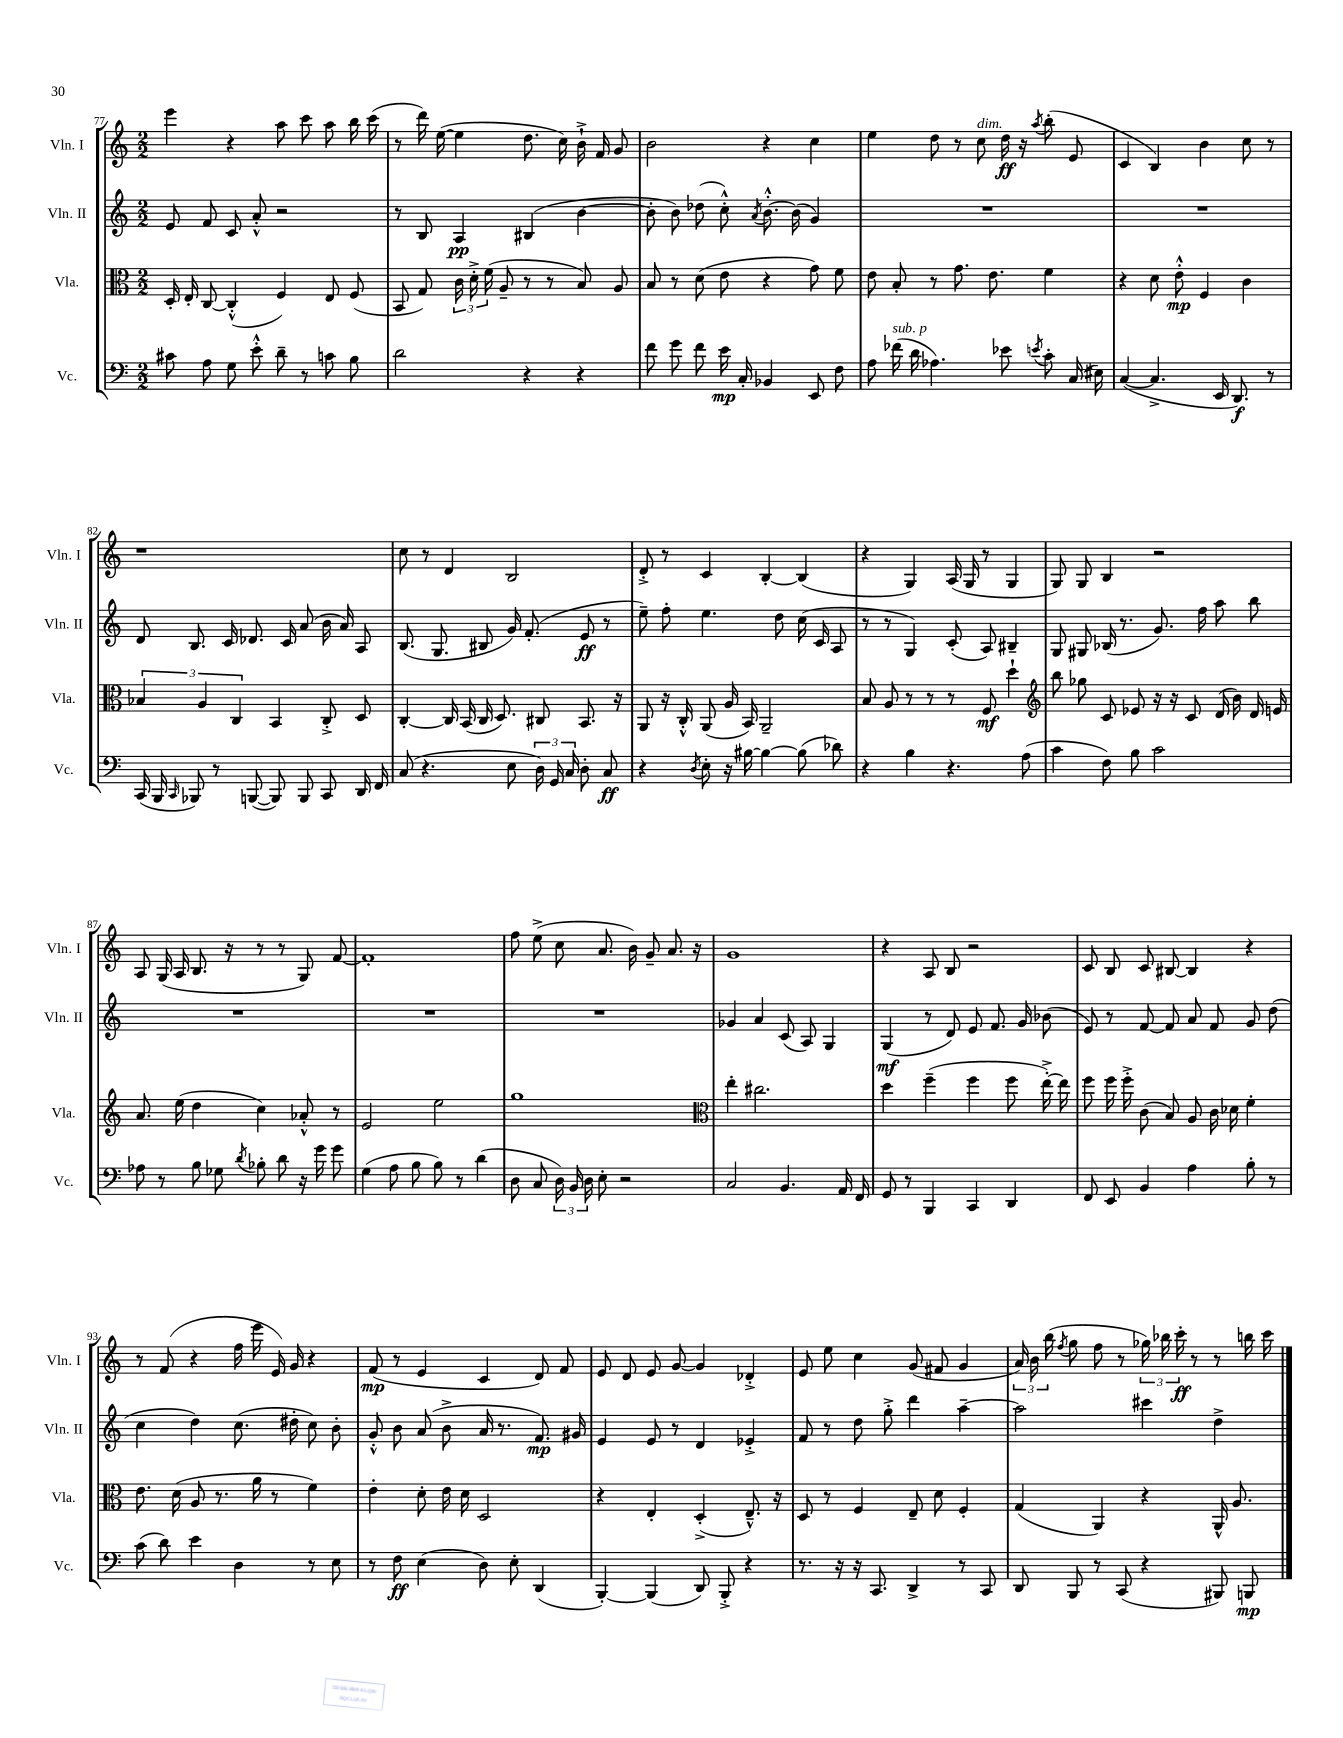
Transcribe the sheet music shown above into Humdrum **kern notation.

**kern	**kern	**kern	**kern
*staff4	*staff3	*staff2	*staff1
*clefF4	*clefC3	*clefG2	*clefG2
*k[]	*k[]	*k[]	*k[]
*M2/2	*M2/2	*M2/2	*M2/2
8c#	16D'	8e	4eee
.	16E'	.	.
8A	[8C	8f	.
8G	(4C'^^]	8c	4r
8e'^^	.	8a'^^	.
8d~	4F)	2r	8aa
8r	.	.	8ccc
8c	8E	.	8aa
8B	(8F	.	16bb
.	.	.	(16ccc
=	=	=	=
2d	8BB	8r	8r
.	8G)	8B	16ddd)
.	.	.	([16ee
.	24c	4A	4ee]
.	24d'^	.	.
.	(24f	.	.
.	8A~	.	.
4r	8r	(4B#	8.dd
.	8r	.	.
.	.	.	16cc)
4r	8B)	[4b	16b`^
.	.	.	16f
.	8A	.	8g
=	=	=	=
8f	8B	8b']	2b
8g	8r	8b)	.
8f	(8d	(8dd-	.
16e	8e	8cc'^^)	.
16C'	.	.	.
.	.	8qa	.
4BB-	4r	[8.b'^^	4r
.	.	(16b]	.
8EE	8g)	4g)	4cc
8F	8f	.	.
=	=	=	=
8A	8e	1r	4ee
(16f-	8B'	.	.
16d	.	.	.
4.A-)	8r	.	8dd
.	8.g	.	8r
.	.	.	8cc
.	8.e	.	.
8e-	.	.	16dd
.	.	.	16r
8qe	.	.	8qaa
8c'	4f	.	(8bb'
(16C	.	.	8e
16E#)	.	.	.
=	=	=	=
([4C	4r	1r	4c
4.C^]	8d	.	4B)
.	8e'^^	.	.
.	4F	.	4b
16EE	.	.	.
8.DD)	.	.	.
.	4c	.	8cc
8r	.	.	8r
=	=	=	=
(16CC	6B-	8d	1r
16BBB	.	.	.
16qqCC	.	.	.
8BBB-)	.	8.B	.
.	6A	.	.
8r	.	.	.
.	.	16c	.
.	6C	.	.
([8BBB	.	8.d-	.
8BBB])	4BB	.	.
.	.	16c	.
8BBB	.	(8a	.
8CC	8C'^	16b	.
.	.	16a)	.
16DD	8D	8A	.
16FF	.	.	.
=	=	=	=
(8C	[4C'	(8.B	8cc
4.r	.	.	8r
.	.	8.G	.
.	16C]	.	4d
.	(16BB	.	.
.	16C	8B#	.
.	8.D)	.	.
8E	.	16g)	2B
.	.	(8.f'	.
24D)	8C#	.	.
24GG	.	.	.
24C	.	.	.
8D'	8.BB	8e	.
8C	.	8r	.
.	16r	.	.
=	=	=	=
4r	8AA	8ee~)	8d'^
.	16r	8ff'	8r
.	16C'^^	.	.
8qD	.	.	.
8E'	(8AA	4.ee	4c
16r	16A	.	.
[16B#	16BB)	.	.
4B#_	2AA~	.	[4B'
.	.	8dd	.
(8B#]	.	(16cc	(4B]
.	.	16c	.
8d-)	.	8A	.
=	=	=	=
4r	8B	8r	4r
.	8A	8r	.
4B	8r	4G)	4G)
.	8r	.	.
4.r	8r	(8c'	(16A
.	.	.	16G
.	8F	8A)	8r
.	4dd`	4B#~	4G
(8A	.	.	.
=	=	=	=
*	*clefG2	*	*
4c	8bb	8G	8G)
.	8gg-	8G#	8G
8F)	8c	(16B-	4B
.	.	8.r	.
8B	8e-	.	.
2c	16r	8.g)	2r
.	16r	.	.
.	8c	.	.
.	.	16ff	.
.	(16d	8aa	.
.	16b)	.	.
.	16d	8bb	.
.	16e	.	.
=	=	=	=
8A-	8.a	1r	8A
8r	.	.	(16G
.	(16ee	.	16A
8B	4dd	.	8.B
8G-	.	.	.
.	.	.	16r
8qd	.	.	.
8B-'	4cc)	.	8r
8d	.	.	8r
16r	8a-'^^	.	8G)
16g	.	.	.
8g	8r	.	[8f
=	=	=	=
(4G	2e	1r	1f']
8A	.	.	.
8B	.	.	.
8B)	2ee	.	.
8r	.	.	.
(4d	.	.	.
=	=	=	=
8D	1gg	1r	8ff
8C	.	.	(8ee^
24D)	.	.	8cc
24BB	.	.	.
24D	.	.	.
8E'	.	.	8.a
2r	.	.	.
.	.	.	16b)
.	.	.	8g~
.	.	.	8.a
.	.	.	16r
=	=	=	=
*	*clefC3	*	*
2C	4ee'	4g-	1g
.	2.cc#	4a	.
4.BB	.	(8c	.
.	.	8A)	.
.	.	4G	.
16AA	.	.	.
16FF	.	.	.
=	=	=	=
8GG	4dd	(4G	4r
8r	.	.	.
4BBB	(4ff~	8r	8A
.	.	8d)	8B
4CC	4ff	8e	2r
.	.	8.f	.
4DD	8ff	.	.
.	.	16g	.
.	[16ee'^)	(8b-	.
.	16ee]	.	.
=	=	=	=
8FF	8ff	8e)	8c
8EE	16ff	8r	8B
.	16ff'^	.	.
4BB	(8c	[8f	8c
.	8B)	8f]	[8B#
4A	8A	8a	4B#]
.	16c	8f	.
.	16d-	.	.
8B'	4f'	8g	4r
8r	.	(8dd	.
=	=	=	=
(8c	8.e	4cc	8r
8d)	.	.	(8f
.	(16d	.	.
4e	8A	4dd)	4r
.	8.r	.	.
4D	.	(8.cc	16ff
.	16a	.	16eee
.	8r	.	16e)
.	.	16dd#'	16g
8r	4f)	8cc)	4r
8E	.	8b'	.
=	=	=	=
8r	4e'	8g'^^	(8f
8F	.	8b	8r
(4E	8d'	(8a	4e
.	16e	8b^	.
.	16d	.	.
8D)	2D	16a	4c
.	.	8.r	.
8E'	.	.	.
(4DD	.	8.f)	8d)
.	.	.	8f
.	.	16g#	.
=	=	=	=
[4BBB')	4r	4e	8e
.	.	.	8d
(4BBB]	4E'	8e	8e
.	.	8r	[8g
8DD)	(4D'^	4d	4g]
8BBB'^	.	.	.
4r	8.E~^^)	4e-'^	4d-'^
.	16r	.	.
=	=	=	=
8.r	8D	8f	8e
.	8r	8r	8ee
16r	.	.	.
16r	4F	8dd	4cc
8.CC	.	.	.
.	.	8gg'^	.
4DD^	8E~	4ddd	(8g
.	8d	.	8f#
8r	4F'	[4aa~	4g
8CC	.	.	.
=	=	=	=
8DD	(4G	2aa]	24a)
.	.	.	24b
.	.	.	(24bb
.	.	.	8qff
8BBB	.	.	8gg
8r	4AA)	.	8ff
(8CC	.	.	8r
4r	4r	4ccc#	24gg-)
.	.	.	24bb-
.	.	.	24ccc'
.	.	.	8r
8BBB#)	16AA^^	4dd^	8r
.	8.A	.	.
8BBB	.	.	16bb
.	.	.	16ccc
==	==	==	==
*-	*-	*-	*-
